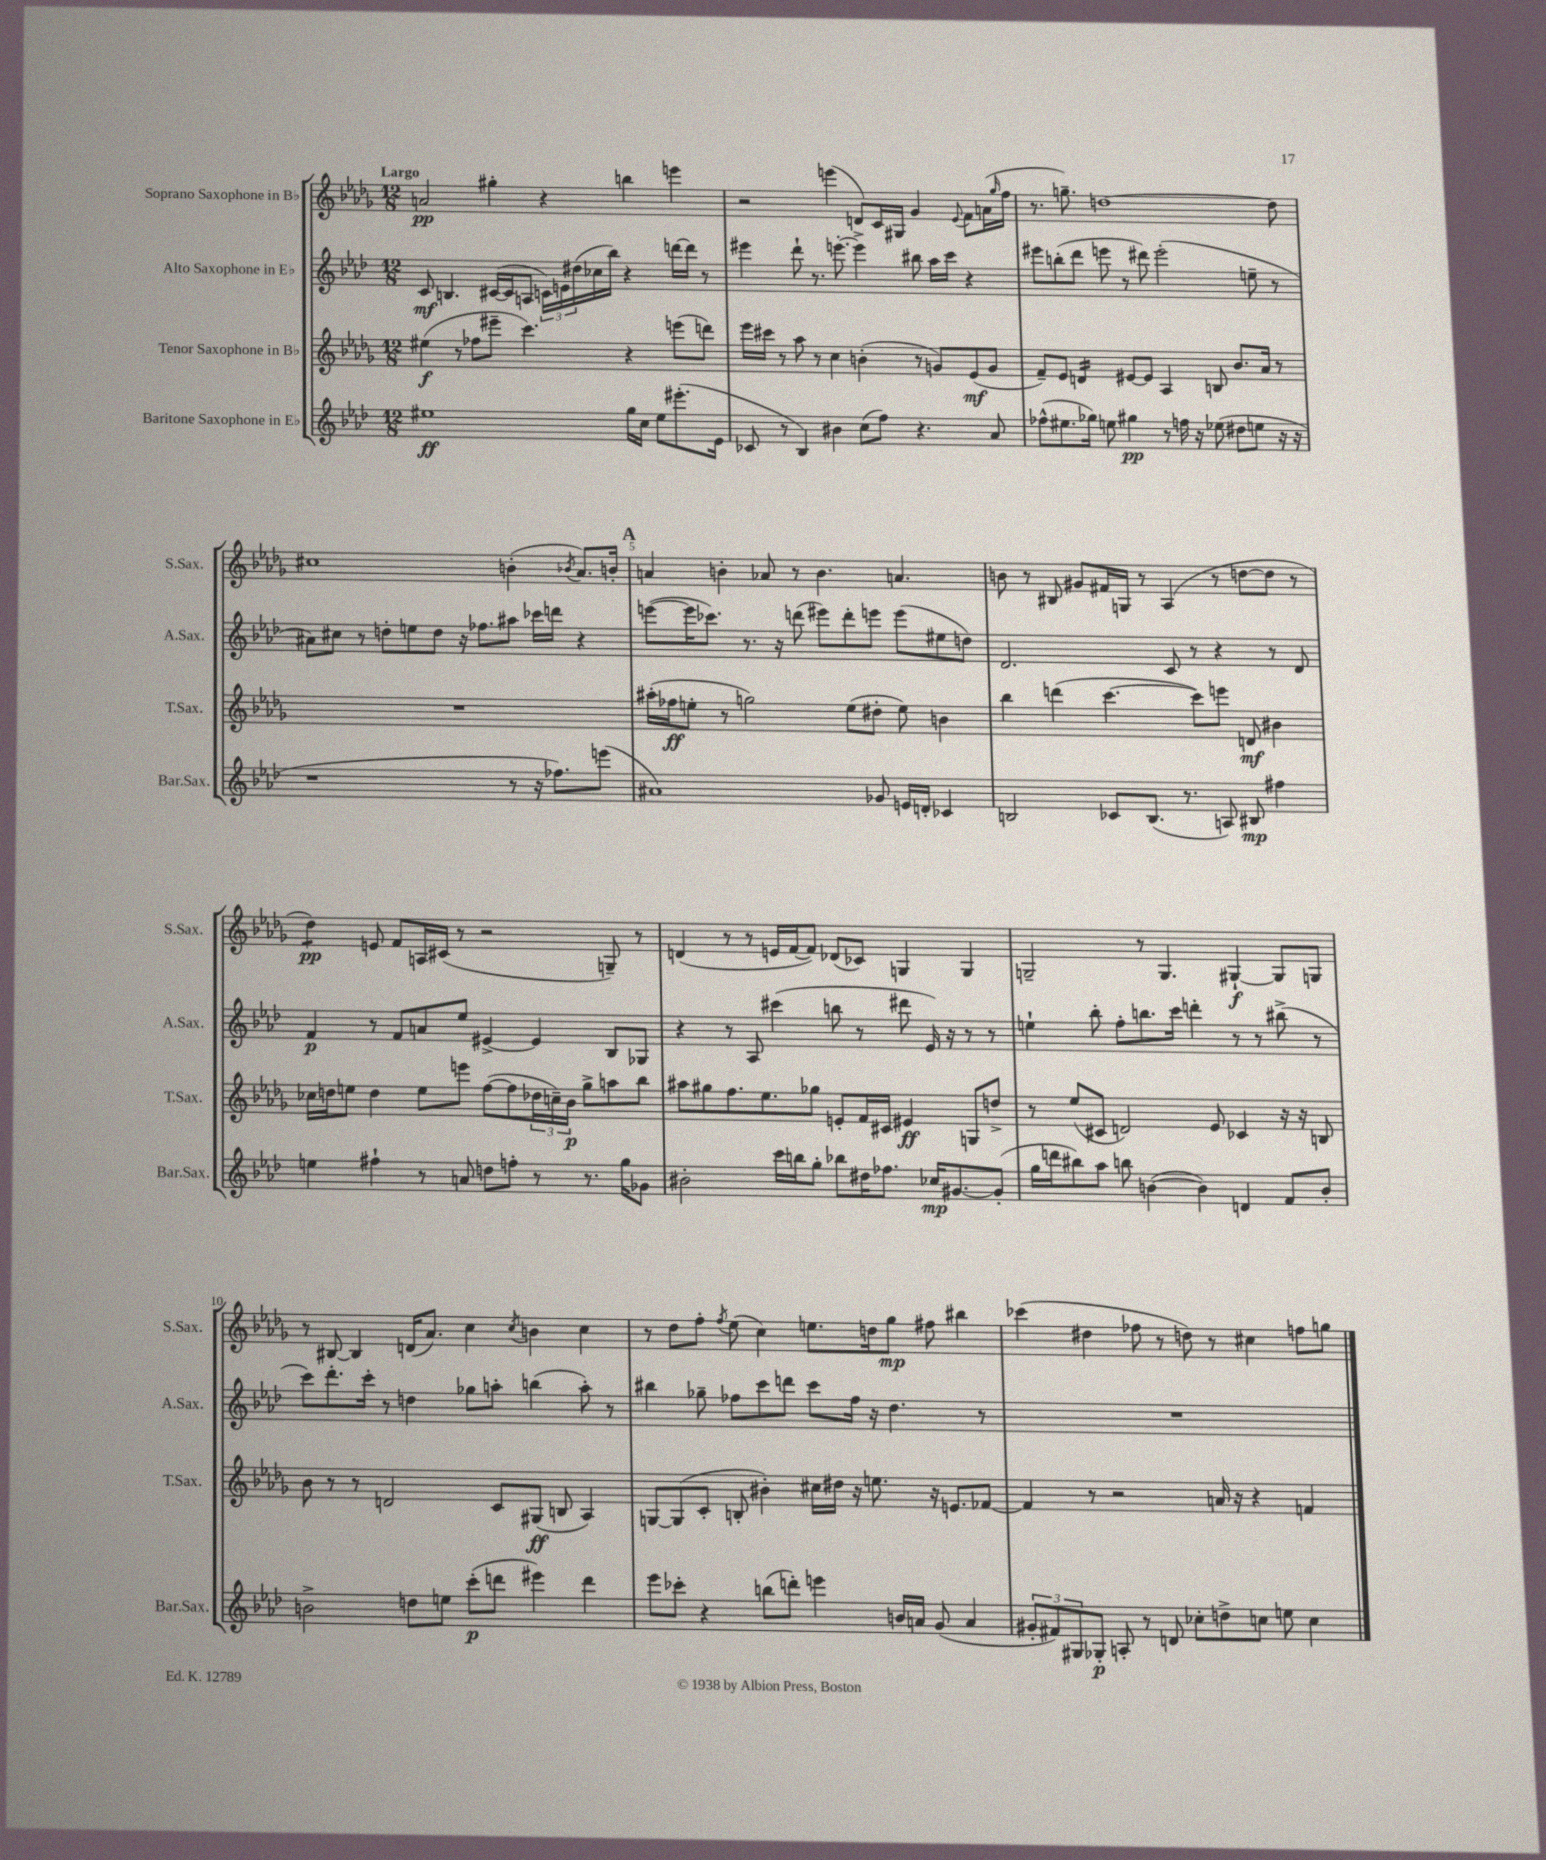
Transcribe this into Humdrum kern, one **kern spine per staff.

**kern	**kern	**kern	**kern
*staff4	*staff3	*staff2	*staff1
*clefG2	*clefG2	*clefG2	*clefG2
*k[b-e-a-d-]	*k[b-e-a-d-g-]	*k[b-e-a-d-]	*k[b-e-a-d-g-]
*M12/8	*M12/8	*M12/8	*M12/8
1ee#	(4ee#\	8c/	2a/
.	.	4.B/	.
.	8r	.	.
.	8ff-\L	.	.
.	8eee#~\J	([16c#/LL	4gg#'\
.	.	16c#/]J	.
.	4.ccc\)	8A/J	.
.	.	24c\LL)	4r
.	.	24e\	.
.	.	(24dd#\	.
.	.	16cc-\	.
.	.	16bb-\JJ)	.
16gg\LL	4r	4r	4bb\
16cc\JJ	.	.	.
8ee#\L	.	.	.
(8.eee#'\	(8eee\L	[16ddd\LL	4eee\
.	.	16ddd\]JJ	.
.	8ddd\J)	8r	.
16e-\Jk	.	.	.
=	=	=	=
8c-/	16eee-\LL	4eee#\	2r
.	16ccc#\JJ	.	.
8r	8r	.	.
4B-/)	8aa-\	8ddd-`\	.
.	8r	8.r	.
4b#\	4cc\	.	(4eee\
.	.	[8.eee'\	.
(8cc\L	(4b'\	4eee^\]	8d/L)
8ff\J)	.	.	16c/L
.	.	.	16G#/JJ
4.r	8r	8bb#\	4g-/
.	8g/L)	16aa-\LL	.
.	.	16ccc\JJ	.
.	.	.	8qqe-/
.	(8e-/	4r	8f\L
8a-/	8g/J	.	(16a\L
.	.	.	16qqgg-/
.	.	.	16ff\JJ
=	=	=	=
(8ff-^^\L	8f~/L)	8eee#\L	8.r
8.ee#\	8e-/J	(8bb'\	.
.	.	.	8.gg~\)
.	4d/	8ddd-\J	.
16gg-\Jk)	.	.	.
8ee\	.	8eee\	[1dd
4gg#\	[8e#/L	8r	.
.	8e#/]J	8ddd#\)	.
8r	4A-/	(2eee'\	.
16ff\	.	.	.
16r	.	.	.
(8ee-\	8B/	.	.
8dd#\L	8.b-/L	.	.
8ee\J	.	8ee~\	.
.	16a-/Jk	.	.
16r	8r	8r	8dd\]
16r	.	.	.
=	=	=	=
1r	1.r	8a#\L)	1cc#
.	.	8cc#\J	.
.	.	8r	.
.	.	8dd'\L	.
.	.	8ee\	.
.	.	8dd\J	.
.	.	16r	.
.	.	8.ff-\L	.
8r	.	8aa#\J	(4b'\
16r	.	16ccc-\LL	.
8.ff-\L)	.	16ddd\JJ	.
.	.	.	8qb-/
.	.	4r	8.a-/L)
(8eee\J	.	.	.
.	.	.	16b'/Jk
=	=	=	=
1a#)	(16aa#'\LL	([8eee\L	4a/
.	16ff-\J	.	.
.	8ee'\J	16eee\]K	.
.	.	8.ccc-\J)	.
.	8r	.	4b'\
.	2gg\)	8.r	.
.	.	.	8a-/
.	.	16r	.
.	.	(8ddd\	8r
.	.	8eee#\L)	4.b\
.	(8ee\L	8ddd'\	.
8g-/	8dd#'\J	8eee\J	.
16e/LL	8ee\)	(8eee\L	4.a/
16d'/JJ	.	.	.
4c-/	4b\	8ee#\	.
.	.	8dd\J)	.
=	=	=	=
2B/	4bb-\	2.d-/	8b\
.	.	.	8r
.	(4ddd\	.	8B#/
.	.	.	8g#/L
8c-/L	[4.ccc\	.	16f#/L
.	.	.	16G/JJ
(8.B/J	.	.	8r
.	.	8c/	(4A-/
8.r	.	.	.
.	8ccc\]L)	8r	.
8A/)	8eee\J	4r	8r
8B#/	8d/	.	[8dd\L
4ff#\	4b#\	8r	8dd\]J
.	.	8d-/	8r
=	=	=	=
4ee\	16cc-\LL	4f/	4dd-\)
.	16dd\J	.	.
.	8ee\J	.	.
4ff#`\	4dd\	8r	8e/
.	.	8f/L	8f/L
8r	8ee\L	8a/	16A/L
.	.	.	(16c#/JJ
8a/	8eee\J	8ee-/J	8r
8dd\L	([8ff\L	[4e#^/	2r
8ff'\J	8ff\]	.	.
8r	24dd-\L	4e#/]	.
.	24cc~\)	.	.
.	24b-\JJ	.	.
8.r	8gg-^\L	.	.
.	8aa\	8B-/L	8G~/)
16gg\LK	.	.	.
8g-\J	8bb-\J	8G-/J	8r
=	=	=	=
2b#'\	8aa#\L	4r	(4d/
.	8gg#\	.	.
.	8.ff\	8r	8r
.	.	8A-/	8r
.	8.ee-\	.	.
16ccc\LL	.	(4ccc#\	16e/LL
16bb\J	.	.	[16f/J
8gg'\J	8gg-\J	.	8f/]J)
8bb-\L	8e'/L	8bb\	(8d-/L
16dd#\K	16f/L	8r	8c-/J)
8.ff-\J	16c#/JJ	.	.
.	4e#/	8ddd#\	4G/
16cc-/LK	.	16e-/)	.
[8.g#/	.	16r	.
.	8G/L	8r	4G/
(8g#'/]J	8dd^/J	8r	.
=	=	=	=
16gg\LL	8r	4ee`\	2G~/
16ddd\J	.	.	.
8bb#\)	(8ee-/L	.	.
8aa-\J	8c#/J	8bb-'\	.
8bb\	2d/)	8ff'\L	.
([4b\	.	8.bb\	8r
.	.	.	4.G/
.	.	16ccc\Jk	.
4b\])	.	4ddd'\	.
.	8e-/	.	.
4d/	4c-/	8r	[4G#`/
.	.	8r	.
8f/L	16r	(8bb#^\	8G#/]L
.	16r	.	.
8b'/J	8B/	8r	8G/J
=	=	=	=
2b^\	8b-\	8ccc\L)	8r
.	8r	8.ddd-'\	[8B#/
.	8r	.	4B#/]
.	.	16ccc'\Jk	.
.	2d/	8r	.
8dd\L	.	4dd\	(16d/LK
.	.	.	8.a-/J)
8ee\J	.	.	.
(8ccc'\L	.	8gg-\L	4cc\
8ddd\J	8c/L	8aa'\J	.
.	.	.	8qcc/
4eee#\)	(8G#/J	(4bb\	4b\
.	8B/	.	.
4ddd\	4A-/)	8aa'\)	4cc\
.	.	8r	.
=	=	=	=
8eee-\L	[8G/L	4bb#\	8r
8ccc-'\J	(8G/]	.	8dd-\L
4r	8c'/J	8gg-~\	8ff'\J
.	.	.	8qff/
.	8B'/	8ff-\L	(8ee-\
(8bb\L	4b#'\)	8ccc\	4cc\)
8ddd'\J)	.	8ddd\J	.
4eee\	16cc#\LL	8ccc\L	8.ee\L
.	16dd#\JJ	.	.
.	16r	16ff-\Jk	.
.	8.ee\	16r	16dd\k
16b/LL	.	4.dd-\	8gg-\J
16a/JJ	.	.	.
(8g/	16r	.	8ff#\
.	8.e/L	.	.
4a/	.	.	4bb#\
.	[8f-/J	8r	.
=	=	=	=
12g#'/L	4f-/]	1.r	(4ccc-\
12f#/)	.	.	.
12G#/	.	.	.
8G-'/J	8r	.	4dd#\
8A'/	2r	.	.
8r	.	.	8ff-\
8d/	.	.	8r
8cc-'\L	.	.	8dd\)
8dd^\	16a/	.	8r
.	16r	.	.
8cc\J	4r	.	4cc#\
8ee\	.	.	.
4cc\	4f/	.	8ff\L
.	.	.	8gg\J
==	==	==	==
*-	*-	*-	*-
